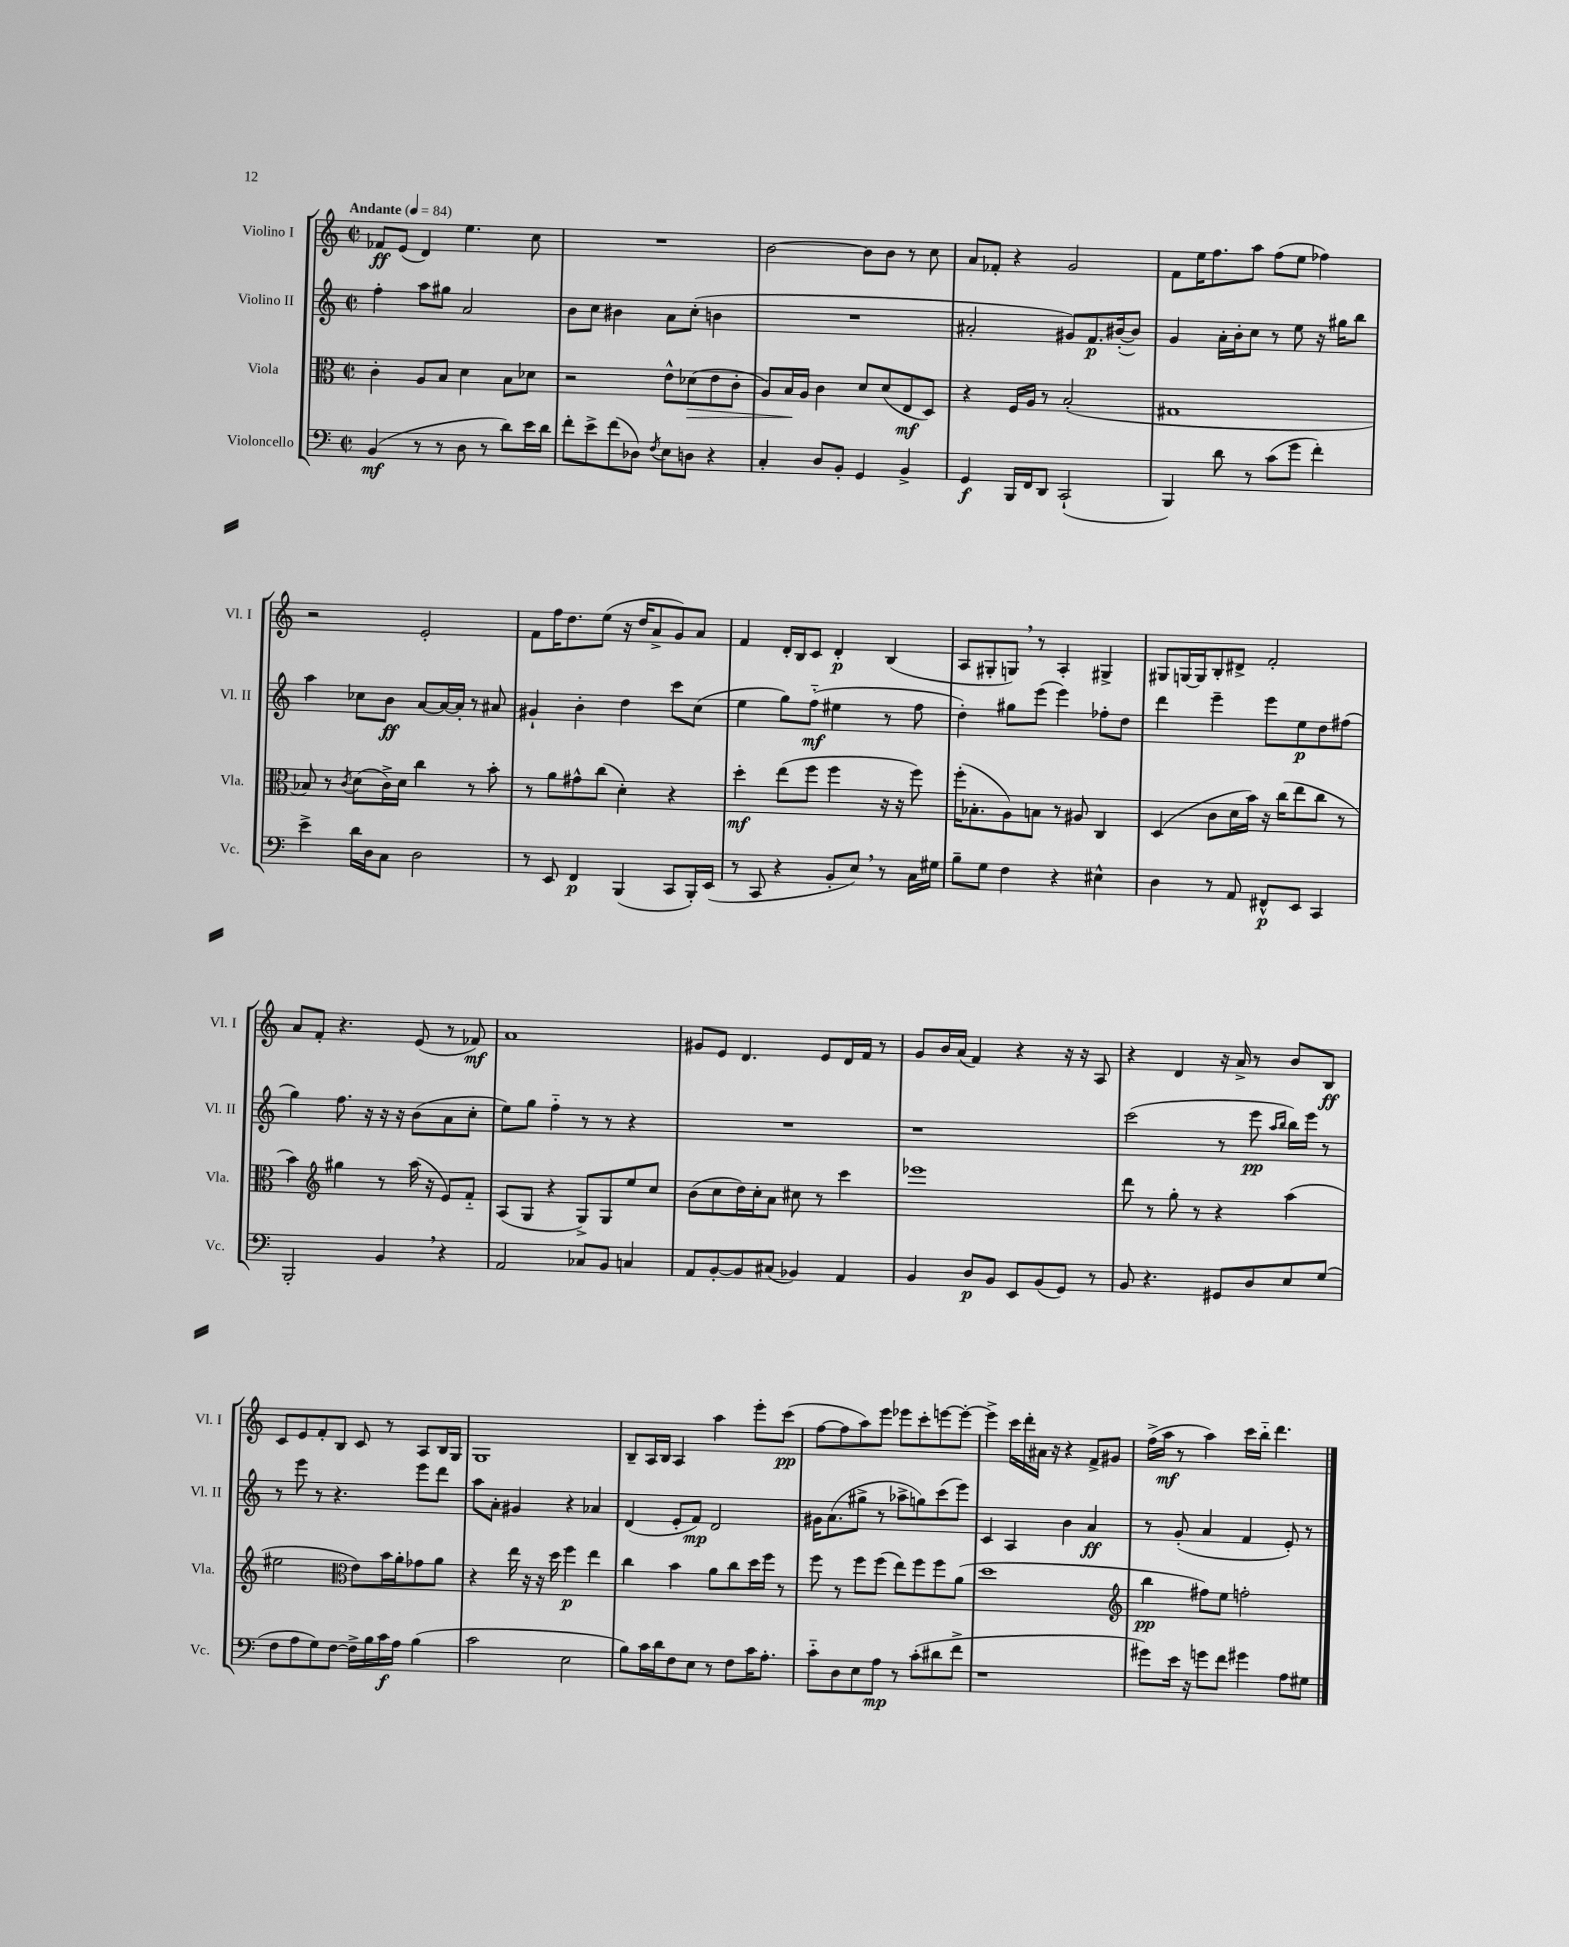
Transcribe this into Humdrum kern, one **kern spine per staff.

**kern	**dynam	**kern	**dynam	**kern	**dynam	**kern	**dynam
*part4	*part4	*part3	*part3	*part2	*part2	*part1	*part1
*staff4	*staff4	*staff3	*staff3	*staff2	*staff2	*staff1	*staff1
*I"Violoncello	*	*I"Viola	*	*I"Violino II	*	*I"Violino I	*
*I'Vc.	*	*I'Vla.	*	*I'Vl. II	*	*I'Vl. I	*
*clefF4	*	*clefC3	*	*clefG2	*	*clefG2	*
*k[]	*	*k[]	*	*k[]	*	*k[]	*
*M2/2	*	*M2/2	*	*M2/2	*	*M2/2	*
*met(c|)	*	*met(c|)	*	*met(c|)	*	*met(c|)	*
*MM84	*	*MM84	*	*MM84	*	*MM84	*
=1	=1	=1	=1	=1	=1	=1	=1
!	!	!	!	!	!	!LO:TX:a:B:t=Andante	!
(4BB/	mf	4c'\	.	4ff'\	.	8f-X/L	ff
.	.	.	.	.	.	(8e/J	.
8r	.	8A/L	.	8aa\L	.	4d/)	.
8r	.	8B/J	.	8gg#X\J	.	.	.
8D\	.	4d\	.	2a/	.	4.ee\	.
8r	.	.	.	.	.	.	.
8d\L)	.	8B\L	.	.	.	.	.
16e\L	.	8d-X\J	.	.	.	8cc\	.
16d\JJ	.	.	.	.	.	.	.
=2	=2	=2	=2	=2	=2	=2	=2
8f'\L	.	2r	.	8b\L	.	1r	.
8e^\	.	.	.	8cc\J	.	.	.
(8f\	.	.	.	4b#X\	.	.	.
8D-X\J)	.	.	.	.	.	.	.
8qF/	.	.	.	.	.	.	.
8E\L	.	8e^^\L	.	8a\L	.	.	.
!	!	!	!LO:HP:b	!	!	!	!
8Dn\J	.	(8d-X\	>	(8cc'\J	.	.	.
4r	.	8e\	.	4bn\	.	.	.
.	.	8c'\J	.	.	.	.	.
=3	=3	=3	=3	=3	=3	=3	=3
4C'/	.	8A/L)	.	1r	.	[2b\	.
.	.	16B/L	.	.	.	.	.
.	.	16A/JJ	]	.	.	.	.
8D/L	.	4c\	.	.	.	.	.
8BB'/J	.	.	.	.	.	.	.
4GG/	.	8d/L	.	.	.	8b\L]	.
.	.	(8d/	.	.	.	8b\J	.
4BB^/	.	8E/	mf	.	.	8r	.
.	.	8D/J)	.	.	.	8cc\	.
=4	=4	=4	=4	=4	=4	=4	=4
4GG/	f	4r	.	2a#X'/	.	8a/L	.
.	.	.	.	.	.	8f-X'/J	.
16BBB/LL	.	16F/LL	.	.	.	4r	.
16FF/J	.	16A/JJ	.	.	.	.	.
8DD/J	.	8r	.	.	.	.	.
(2CC`/	.	(2B'/	.	8g#X/L)	.	2g/	.
.	.	.	.	8.f/	p	.	.
.	.	.	.	([16b#X'/k	.	.	.
.	.	.	.	8b#/J])	.	.	.
=5	=5	=5	=5	=5	=5	=5	=5
4BBB/)	.	1G#X	.	4g/	.	8f\L	.
.	.	.	.	.	.	16ee\K	.
.	.	.	.	.	.	8.ff\	.
8d\	.	.	.	16a'\LL	.	.	.
.	.	.	.	16b'\J	.	.	.
8r	.	.	.	8cc\J	.	8aa\J	.
(8c\L	.	.	.	8r	.	(8ff\L	.
8g\J	.	.	.	8ee\	.	8ee\J	.
4f'\)	.	.	.	16r	.	4ff-X\)	.
.	.	.	.	16gg#X\KL	.	.	.
.	.	.	.	8bb\J	.	.	.
!!LO:LB:g=z
=6	=6	=6	=6	=6	=6	=6	=6
4e^\	.	8B-X/)	.	4aa\	.	2r	.
.	.	8r	.	.	.	.	.
.	.	8qc/	.	.	.	.	.
16d\LL	.	(8d\L	.	8cc-X\L	.	.	.
16D\J	.	.	.	.	.	.	.
8C\J	.	16c^\L)	.	8b\J	ff	.	.
.	.	16d\JJ	.	.	.	.	.
2D\	.	4cc\	.	[8a/L	.	2e'/	.
.	.	.	.	16a/L_	.	.	.
.	.	.	.	16a'/JJ]	.	.	.
.	.	8r	.	8r	.	.	.
.	.	8b'\	.	8a#X/	.	.	.
=7	=7	=7	=7	=7	=7	=7	=7
8r	.	8r	.	4g#X`/	.	8f\L	.
8EE/	.	8a\L	.	.	.	16ff\K	.
.	.	.	.	.	.	8.dd\	.
4FF/	p	8g#X^^\	.	4b'\	.	.	.
.	.	(8cc\J	.	.	.	(8ee\J	.
(4BBB/	.	4d'\)	.	4dd\	.	16r	.
.	.	.	.	.	.	16dd/KL	.
.	.	.	.	.	.	8a^/	.
8CC/L	.	4r	.	8ccc\L	.	8g/)	.
16BBB'/L)	.	.	.	(8cc\J	.	8a/J	.
(16EE/JJ	.	.	.	.	.	.	.
=8	=8	=8	=8	=8	=8	=8	=8
8r	.	4dd'\	mf	4ee\	.	4f/	.
8CC/	.	.	.	.	.	.	.
4r	.	(8ee\L	.	8gg\L)	.	16d'/LL	.
.	.	.	.	.	.	16B/J	.
.	.	8ff\J	.	(8ff\J	mf	8c/J	.
8BB'/L	.	4ff\	.	4ee#X\	.	4d'/	p
8E,/J)	.	.	.	.	.	.	.
8r	.	16r	.	8r	.	(4B/	.
.	.	16r	.	.	.	.	.
16C\LL	.	8ff\)	.	8ff\	.	.	.
16G#X\JJ	.	.	.	.	.	.	.
=9	=9	=9	=9	=9	=9	=9	=9
8B~\L	.	(16ff'\KL	.	4dd'\)	.	8A/L	.
.	.	8.B-X'\	.	.	.	.	.
8G\J	.	.	.	.	.	8G#X'/	.
4F\	.	8A\)	.	8gg#X\L	.	8Gn,/J)	.
.	.	8Bn\J	.	(8eee\J	.	8r	.
4r	.	8r	.	4eee\)	.	4A'/	.
.	.	8A#X/	.	.	.	.	.
4E#X^^\	.	4C/	.	8ff-X'\L	.	4G#X^/	.
.	.	.	.	8dd\J	.	.	.
=10	=10	=10	=10	=10	=10	=10	=10
4D\	.	(4D/	.	4ddd\	.	8G#X/L	.
.	.	.	.	.	.	[16Gn/L	.
.	.	.	.	.	.	16G/J]	.
8r	.	8c\L	.	4eee~\	.	8B'/	.
8AA/	.	16d\L	.	.	.	8d#X^/J	.
.	.	16b\JJ)	.	.	.	.	.
8FF#X^^/L	p	16r	.	8eee\L	.	2f'/	.
.	.	(16cc\KL	.	.	.	.	.
8EE/J	.	8ee\	.	8ee\	p	.	.
4CC/	.	8cc\J	.	8dd\	.	.	.
.	.	8r	.	(8ff#X\J	.	.	.
!!LO:LB:g=z
=11	=11	=11	=11	=11	=11	=11	=11
2BBB'/	.	4b\)	.	4gg\)	.	8a/L	.
.	.	.	.	.	.	8f'/J	.
*	*	*clefG2	*	*	*	*	*
.	.	4gg#X\	.	8.ff\	.	4.r	.
.	.	.	.	16r	.	.	.
4BB,/	.	8r	.	16r	.	.	.
.	.	.	.	16r	.	.	.
.	.	(16aa\	.	(8b\L	.	(8e/	.
.	.	16r	.	.	.	.	.
4r	.	8e/L)	.	8a\	.	8r	.
.	.	8f/J	.	8cc'\J	.	8f-X/)	mf
=12	=12	=12	=12	=12	=12	=12	=12
2AA/	.	(8A/L	.	8ee\L)	.	1a	.
.	.	8G/J	.	8gg\J	.	.	.
.	.	4r	.	4ff\	.	.	.
8C-X/L	.	8G^/L)	.	8r	.	.	.
8BB/J	.	8G/	.	8r	.	.	.
4Cn/	.	8ee/	.	4r	.	.	.
.	.	8cc/J	.	.	.	.	.
=13	=13	=13	=13	=13	=13	=13	=13
8AA/L	.	(8b\L	.	1r	.	8g#X/L	.
[8BB'/	.	8cc\	.	.	.	8e/J	.
8BB/]	.	16dd\L)	.	.	.	4.d/	.
.	.	16cc'\J	.	.	.	.	.
(8C#X/J	.	8a\J	.	.	.	.	.
4BB-X/)	.	8cc#X\	.	.	.	.	.
.	.	8r	.	.	.	8e/L	.
4AA/	.	4ccc\	.	.	.	16d/L	.
.	.	.	.	.	.	16f/JJ	.
.	.	.	.	.	.	8r	.
=14	=14	=14	=14	=14	=14	=14	=14
4BB/	.	1eee-X	.	1r	.	8g/L	.
.	.	.	.	.	.	16b/L	.
.	.	.	.	.	.	(16a/JJ	.
8D/L	p	.	.	.	.	4f/)	.
8BB/J	.	.	.	.	.	.	.
8EE/L	.	.	.	.	.	4r	.
(8BB/	.	.	.	.	.	.	.
8GG/J)	.	.	.	.	.	16r	.
.	.	.	.	.	.	16r	.
8r	.	.	.	.	.	8A/	.
=15	=15	=15	=15	=15	=15	=15	=15
8BB/	.	8ddd\	.	(2ccc\	.	4r	.
4.r	.	8r	.	.	.	.	.
.	.	8gg'\	.	.	.	4d/	.
.	.	8r	.	.	.	.	.
8GG#X/L	.	4r	.	8r	.	16r	.
.	.	.	.	.	.	16a^/	.
8D/	.	.	.	8eee\	pp	8r	.
.	.	.	.	16qqaa/LL	.	.	.
.	.	.	.	16qqbb/JJ	.	.	.
8E/	.	(4aa\	.	16bb\LL)	.	8b/L	.
.	.	.	.	16eee\JJ	.	.	.
(8G/J	.	.	.	8r	.	8B/J	ff
!!LO:LB:g=z
=16	=16	=16	=16	=16	=16	=16	=16
8F\L	.	2ee#X\	.	8r	.	8c/L	.
8A\	.	.	.	8eee\	.	8e/	.
8G\)	.	.	.	8r	.	8f'/	.
[8F\J	.	.	.	4.r	.	8B/J	.
*	*	*clefC3	*	*	*	*	*
16F^\LL]	.	8e\L)	.	.	.	8c/	.
16B\	.	.	.	.	.	.	.
16c\	f	16b\L	.	.	.	8r	.
16A\JJ	.	16a'\J	.	.	.	.	.
(4B\	.	8g-X\	.	8eee\L	.	8A/L	.
.	.	8a\J	.	8ddd\J	.	16B/L	.
.	.	.	.	.	.	16G/JJ	.
=17	=17	=17	=17	=17	=17	=17	=17
2c\	.	4r	.	8aa\L	.	1G	.
.	.	.	.	8a'\J	.	.	.
.	.	16ee\	.	4g#X/	.	.	.
.	.	16r	.	.	.	.	.
.	.	16r	.	.	.	.	.
.	.	16dd\	.	.	.	.	.
2E\	.	4ff\	p	4r	.	.	.
.	.	4ee\	.	4a-X/	.	.	.
=18	=18	=18	=18	=18	=18	=18	=18
8B\L)	.	4cc\	.	(4d/	.	8B~/L	.
16c\L	.	.	.	.	.	16A/L	.
16d\J	.	.	.	.	.	16B/JJ	.
8F\	.	4b\	.	8e'/L	.	4A/	.
8E\J	.	.	.	8f/J)	mp	.	.
8r	.	8a\L	.	2d/	.	4aa\	.
8F\L	.	8cc\	.	.	.	.	.
16c\K	.	16dd\L	.	.	.	8eee'\L	.
8.A'\J	.	16ff\JJ	.	.	.	.	.
.	.	8r	.	.	.	(8ccc\J	pp
=19	=19	=19	=19	=19	=19	=19	=19
8c\L	.	8ff\	.	16g#X\KL	.	[8ff\L	.
.	.	.	.	(8.a\	.	.	.
8D\	.	8r	.	.	.	8ff\]	.
8E\	.	8ff\L	.	8gg#X^\J	.	8aa\)	.
8A\J	mp	(8ff\J	.	8r	.	8eee\J	.
8r	.	8ee\L)	.	8aa-X^\L	.	8eee-X\L	.
(8c'\L	.	8ff\	.	8ggn\)	.	8ccc'\	.
8d#X\	.	8ff\	.	(8ccc\	.	[8eeen\	.
8f^\J	.	(8a\J	.	8eee\J)	.	8eee'\J_	.
=20	=20	=20	=20	=20	=20	=20	=20
1r	.	1dd	.	4c/	.	4eee^\]	.
.	.	.	.	4A/	.	16ccc\LL	.
.	.	.	.	.	.	16ddd'\	.
.	.	.	.	.	.	16a#X\JJ	.
.	.	.	.	.	.	16r	.
.	.	.	.	4b\	.	4r	.
.	.	.	.	4a/	ff	8f^/L	.
.	.	.	.	.	.	8g#X/J	.
=21	=21	=21	=21	=21	=21	=21	=21
*	*	*clefG2	*	*	*	*	*
8g#X\L)	.	4bb\	pp	8r	.	(16ff^\LL	.
.	.	.	.	.	.	16aa\JJ	mf
16e\Jk	.	.	.	(8g'/	.	8r	.
16r	.	.	.	.	.	.	.
8gn\L	.	8ff#X\L)	.	4a/	.	4aa\)	.
8f\J	.	8ee\J	.	.	.	.	.
4g#X\	.	2ffn'\	.	4f/	.	16ccc\LL	.
.	.	.	.	.	.	16bb\JJ	.
.	.	.	.	.	.	4.ddd\	.
8A\L	.	.	.	8e'/)	.	.	.
8G#X\J	.	.	.	8r	.	.	.
==	==	==	==	==	==	==	==
*-	*-	*-	*-	*-	*-	*-	*-
